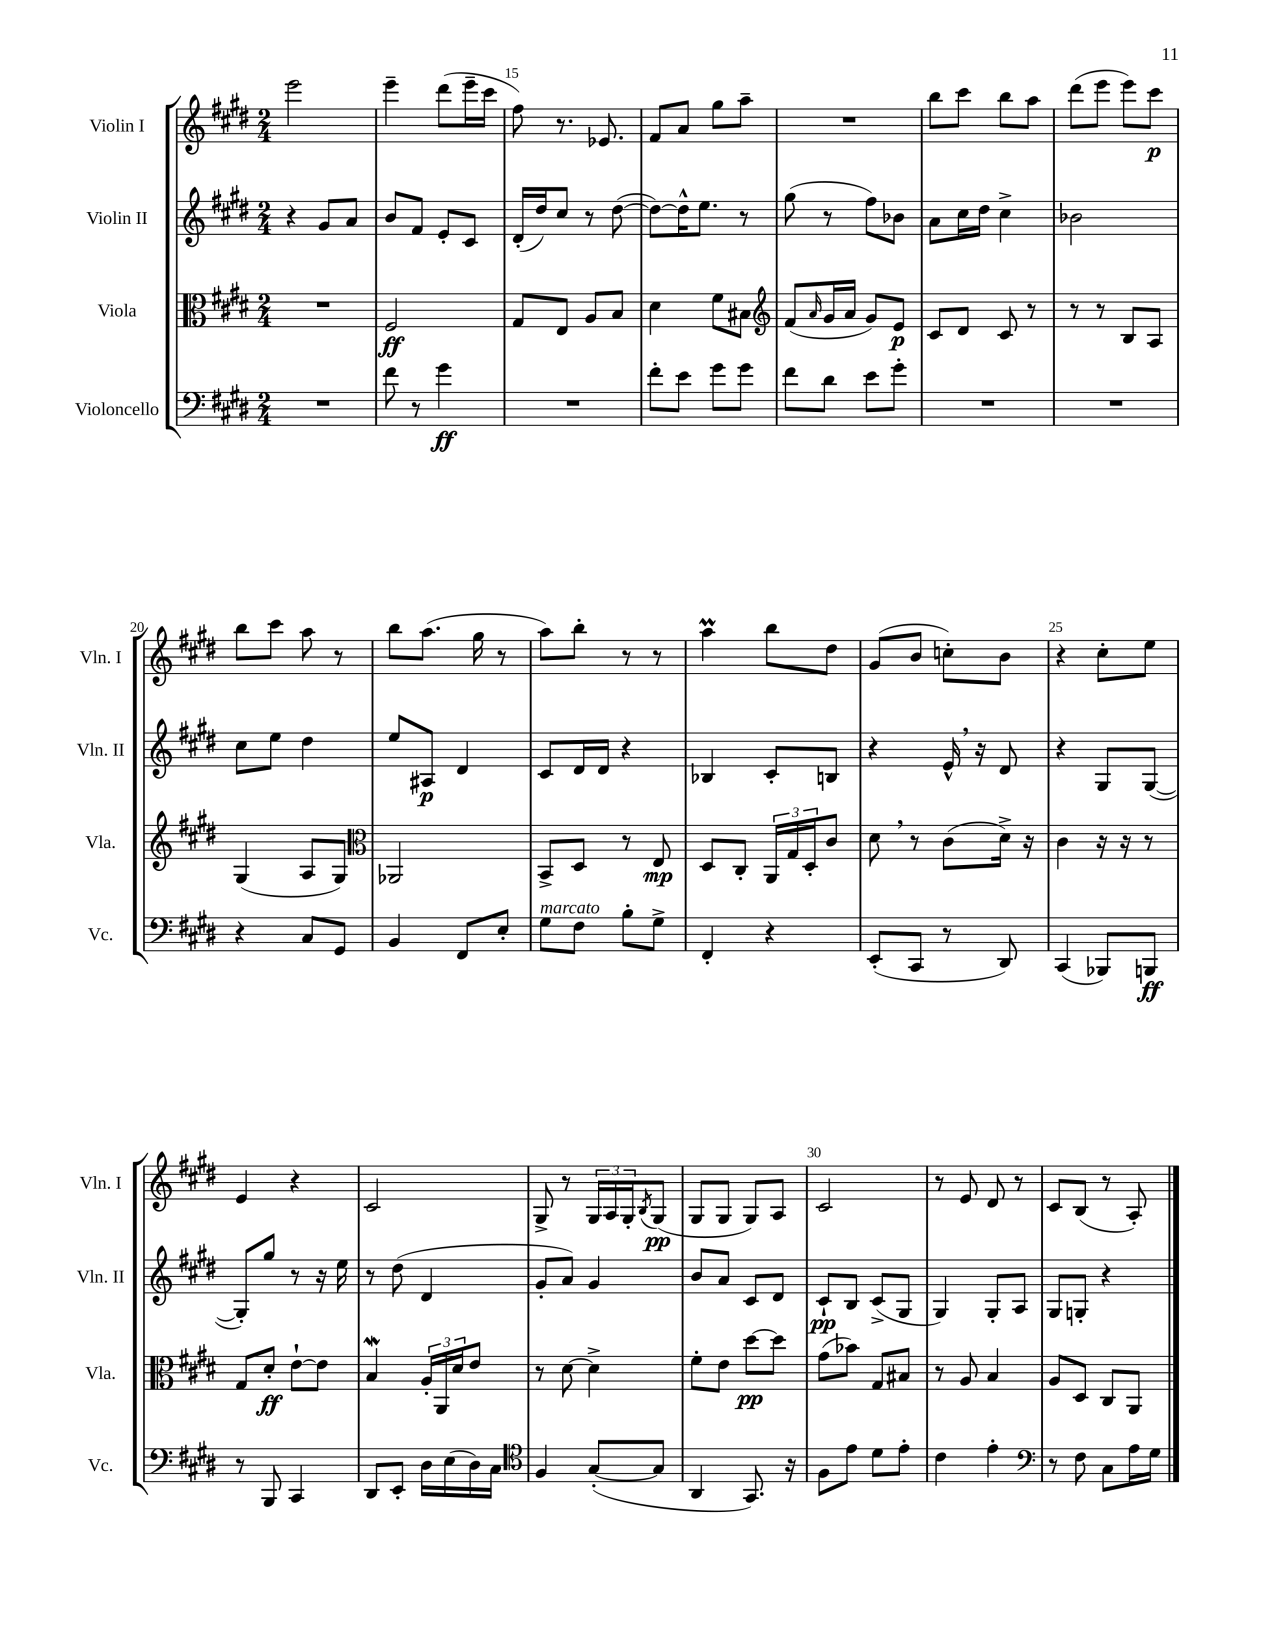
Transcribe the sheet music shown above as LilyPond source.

<<
\new StaffGroup <<
\new Staff = "s0" \with { instrumentName = "Violin I" shortInstrumentName = "Vln. I" } {
    \clef treble \key e \major \numericTimeSignature \time 2/4
    e'''2 |
    e'''4-- dis'''8( e'''16-- cis'''16 |
    fis''8) r8. ees'8. |
    fis'8 a'8 gis''8 a''8-- |
    R2 |
    b''8 cis'''8 b''8 a''8 |
    dis'''8( e'''8 e'''8) cis'''8\p |
    b''8 cis'''8 a''8 r8 |
    b''8 a''8.( gis''16 r8 |
    a''8) b''8-. r8 r8 |
    a''4\prall b''8 dis''8 |
    gis'8( b'8 c''8-.) b'8 |
    r4 cis''8-. e''8 |
    e'4 r4 |
    cis'2 |
    gis8-> r8 \tuplet 3/2 { gis16 a16 gis16-. } \acciaccatura { b8 } gis8\pp( |
    gis8 gis8 gis8) a8 |
    cis'2 |
    r8 e'8 dis'8 r8 |
    cis'8 b8( r8 a8-.) \bar "|." |
}
\new Staff = "s1" \with { instrumentName = "Violin II" shortInstrumentName = "Vln. II" } {
    \clef treble \key e \major \numericTimeSignature \time 2/4
    r4 gis'8 a'8 |
    b'8 fis'8 e'8-. cis'8 |
    dis'16-.( dis''16) cis''8 r8 dis''8~( |
    dis''8~) dis''16-^ e''8. r8 |
    gis''8( r8 fis''8) bes'8 |
    a'8 cis''16 dis''16 cis''4-> |
    bes'2 |
    cis''8 e''8 dis''4 |
    e''8 ais8\p dis'4 |
    cis'8 dis'16 dis'16 r4 |
    bes4 cis'8-. b8 |
    r4 e'16-^ \breathe r16 dis'8 |
    r4 gis8 gis8~( |
    gis8-.) gis''8 r8 r16 e''16 |
    r8 dis''8( dis'4 |
    gis'8-. a'8) gis'4 |
    b'8 a'8 cis'8 dis'8 |
    cis'8-!\pp b8 cis'8->( gis8 |
    gis4) gis8-. a8 |
    gis8 g8-. r4 \bar "|." |
}
\new Staff = "s2" \with { instrumentName = "Viola" shortInstrumentName = "Vla." } {
    \clef alto \key e \major \numericTimeSignature \time 2/4
    R2 |
    fis2\ff |
    gis8 e8 a8 b8 |
    dis'4 fis'8 bis8 |
    \clef treble fis'8( \grace { a'16 } gis'16 a'16 gis'8) e'8\p |
    cis'8 dis'8 cis'8 r8 |
    r8 r8 b8 a8 |
    gis4( a8 gis8) |
    \clef alto aes,2 |
    b,8-> dis8 r8 e8\mp |
    dis8 cis8-. \tuplet 3/2 { a,16 gis16 dis16-. } cis'8 |
    dis'8 \breathe r8 cis'8( dis'16->) r16 |
    cis'4 r16 r16 r8 |
    gis8 dis'8-.\ff e'8~-! e'8 |
    b4\mordent \tuplet 3/2 { a16-. a,16 dis'16 } e'8 |
    r8 dis'8~ dis'4-> |
    fis'8-. e'8 dis''8~\pp dis''8 |
    gis'8( bes'8) gis8 bis8 |
    r8 a8 b4 |
    a8 dis8 cis8 a,8 \bar "|." |
}
\new Staff = "s3" \with { instrumentName = "Violoncello" shortInstrumentName = "Vc." } {
    \clef bass \key e \major \numericTimeSignature \time 2/4
    R2 |
    fis'8 r8 gis'4\ff |
    R2 |
    fis'8-. e'8 gis'8 gis'8 |
    fis'8 dis'8 e'8 gis'8-. |
    R2 |
    R2 |
    r4 cis8 gis,8 |
    b,4 fis,8 e8-. |
    gis8^\markup { \italic "marcato" } fis8 b8-. gis8-> |
    fis,4-. r4 |
    e,8-.( cis,8 r8 dis,8) |
    cis,4( bes,,8) b,,8\ff |
    r8 b,,8 cis,4 |
    dis,8 e,8-. dis16 e16( dis16) cis16 |
    \clef tenor fis4 gis8~-.( gis8 |
    a,4 gis,8.) r16 |
    fis8 e'8 dis'8 e'8-. |
    cis'4 e'4-. |
    \clef bass r8 fis8 cis8 a16 gis16 \bar "|." |
}
>>
>>
\layout { \context { \Score currentBarNumber = #13 \override BarNumber.break-visibility = ##(#f #t #t) barNumberVisibility = #(every-nth-bar-number-visible 5) } }
